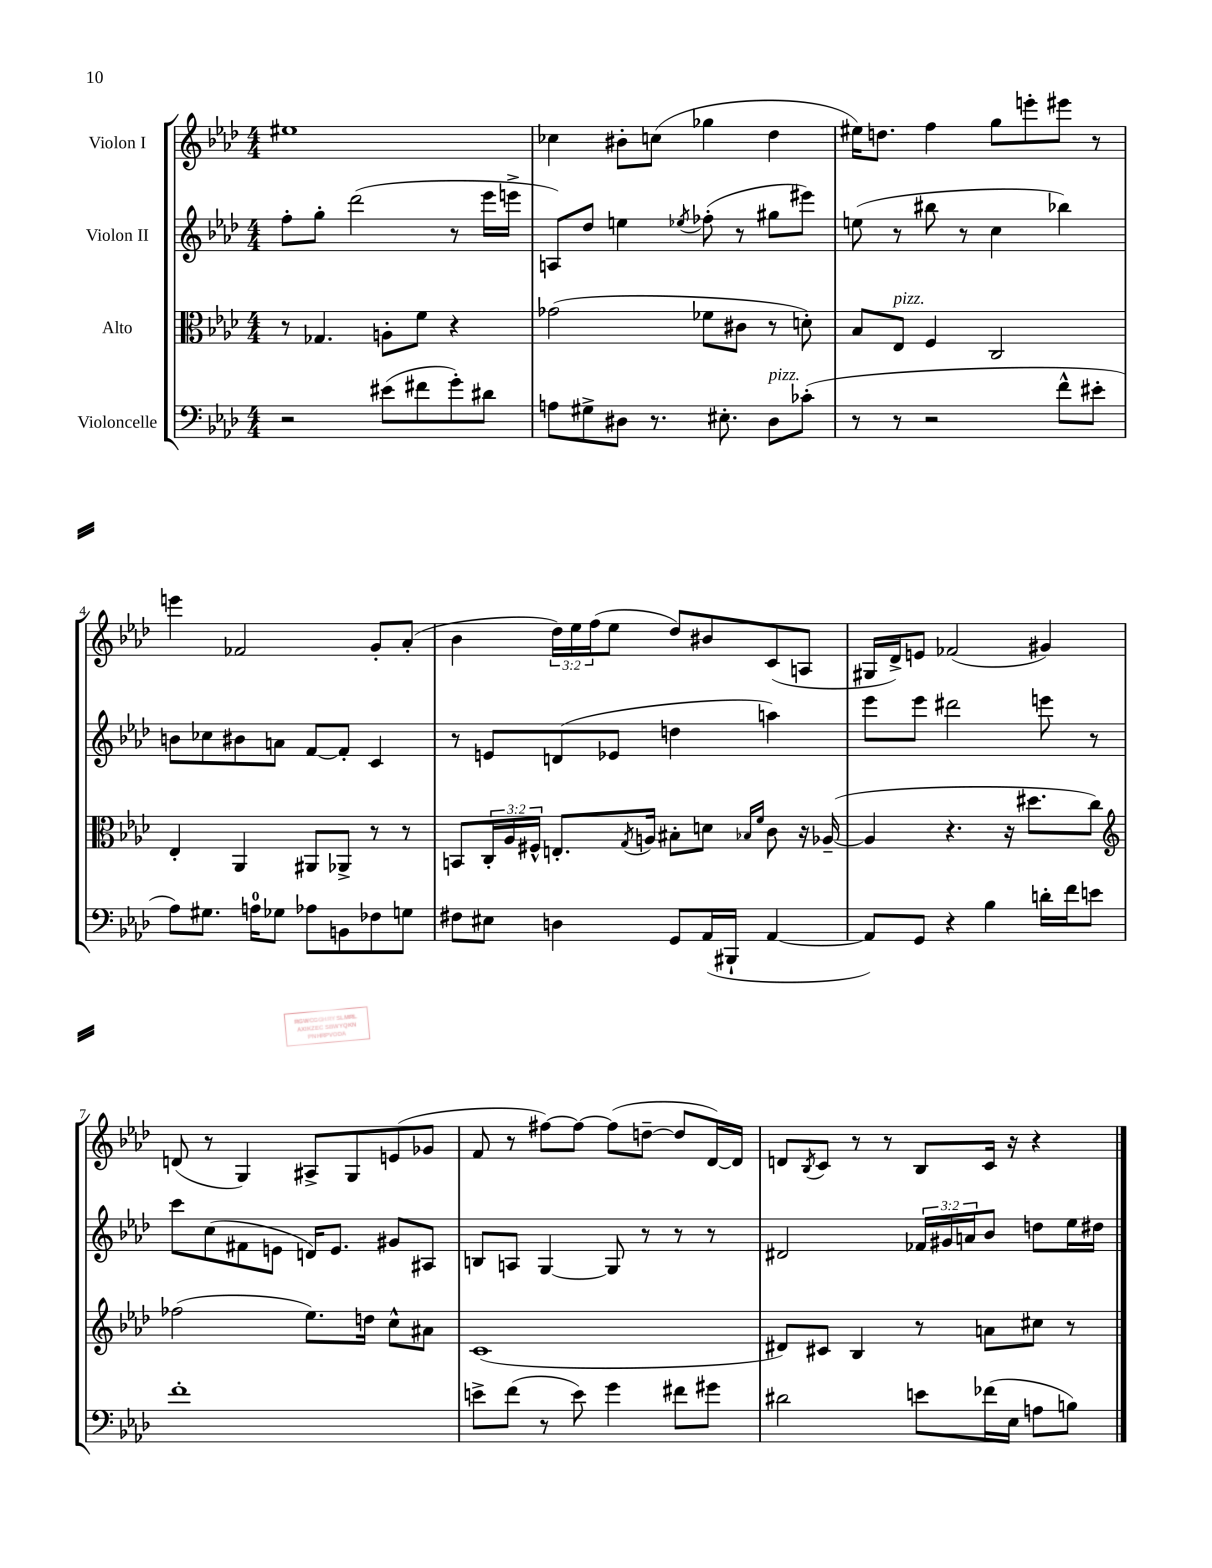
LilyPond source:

<<
\new StaffGroup <<
\new Staff = "s0" \with { instrumentName = "Violon I" } {
    \clef treble \key aes \major \numericTimeSignature \time 4/4 \override Staff.TupletNumber.text = #tuplet-number::calc-fraction-text
    eis''1 |
    ces''4 bis'8-. c''8( ges''4 des''4 |
    eis''16) d''8. f''4 g''8 e'''8-. eis'''8 r8 |
    e'''4 fes'2 g'8-. aes'8-.( |
    bes'4 \tuplet 3/2 { des''16) ees''16 f''16( } ees''8 des''8) bis'8 c'8( a8 |
    gis16 des'16->) e'8 fes'2( gis'4) |
    d'8( r8 g4) ais8-> g8 e'8( ges'8 |
    f'8 r8 fis''8~) fis''8~ fis''8( d''8~-- d''8 des'16~) des'16 |
    d'8 \acciaccatura { bes8 } c'8 r8 r8 bes8 c'16 r16 r4 \bar "|." |
}
\new Staff = "s1" \with { instrumentName = "Violon II" } {
    \clef treble \key aes \major \numericTimeSignature \time 4/4 \override Staff.TupletNumber.text = #tuplet-number::calc-fraction-text
    f''8-. g''8-. des'''2( r8 ees'''16 e'''16-> |
    a8) des''8 e''4 \acciaccatura { ees''8 } fes''8-.( r8 gis''8 eis'''8) |
    e''8( r8 bis''8 r8 c''4 bes''4) |
    b'8 ces''8 bis'8 a'8 f'8~ f'8-. c'4 |
    r8 e'8 d'8( ees'8 d''4 a''4) |
    ees'''8 ees'''8 dis'''2 e'''8 r8 |
    c'''8 c''8( fis'8 e'8 d'16) e'8. gis'8 ais8 |
    b8 a8 g4~ g8 r8 r8 r8 |
    dis'2 \tuplet 3/2 { fes'16 gis'16 a'16 } bes'8 d''8 ees''16 dis''16 \bar "|." |
}
\new Staff = "s2" \with { instrumentName = "Alto" } {
    \clef alto \key aes \major \numericTimeSignature \time 4/4 \override Staff.TupletNumber.text = #tuplet-number::calc-fraction-text
    r8 ges4. a8-. f'8 r4 |
    ges'2( fes'8 cis'8 r8 d'8-.) |
    bes8 ees8^\markup { \italic "pizz." } f4 c2 |
    ees4-. aes,4 ais,8 aes,8-> r8 r8 |
    b,8 \tuplet 3/2 { c16-. aes16 fis16-^ } e8.-. \acciaccatura { g8 } a16 bis8-. d'8 \grace { bes16 f'16 } c'8 r16 aes16~--( |
    aes4 r4. r16 dis''8. c''8) |
    \clef treble fes''2( ees''8.) d''16 c''8-^ ais'8 |
    c'1( |
    dis'8) cis'8 bes4 r8 a'8 cis''8 r8 \bar "|." |
}
\new Staff = "s3" \with { instrumentName = "Violoncelle" } {
    \clef bass \key aes \major \numericTimeSignature \time 4/4
    r2 eis'8( fis'8 g'8-.) dis'8 |
    a8 gis8-> dis8 r8. eis8.-. dis8^\markup { \italic "pizz." } ces'8-.( |
    r8 r8 r2 f'8-^ eis'8-. |
    aes8) gis8. a16-0 ges8 aes8 b,8 fes8 g8 |
    fis8 eis8 d4 g,8 aes,16( bis,,16-! aes,4~ |
    aes,8) g,8 r4 bes4 d'16-. f'16 e'8 |
    f'1-. |
    e'8-> f'8( r8 e'8) g'4 fis'8 gis'8 |
    dis'2 e'8 fes'16( ees16 a8 b8) \bar "|." |
}
>>
>>
